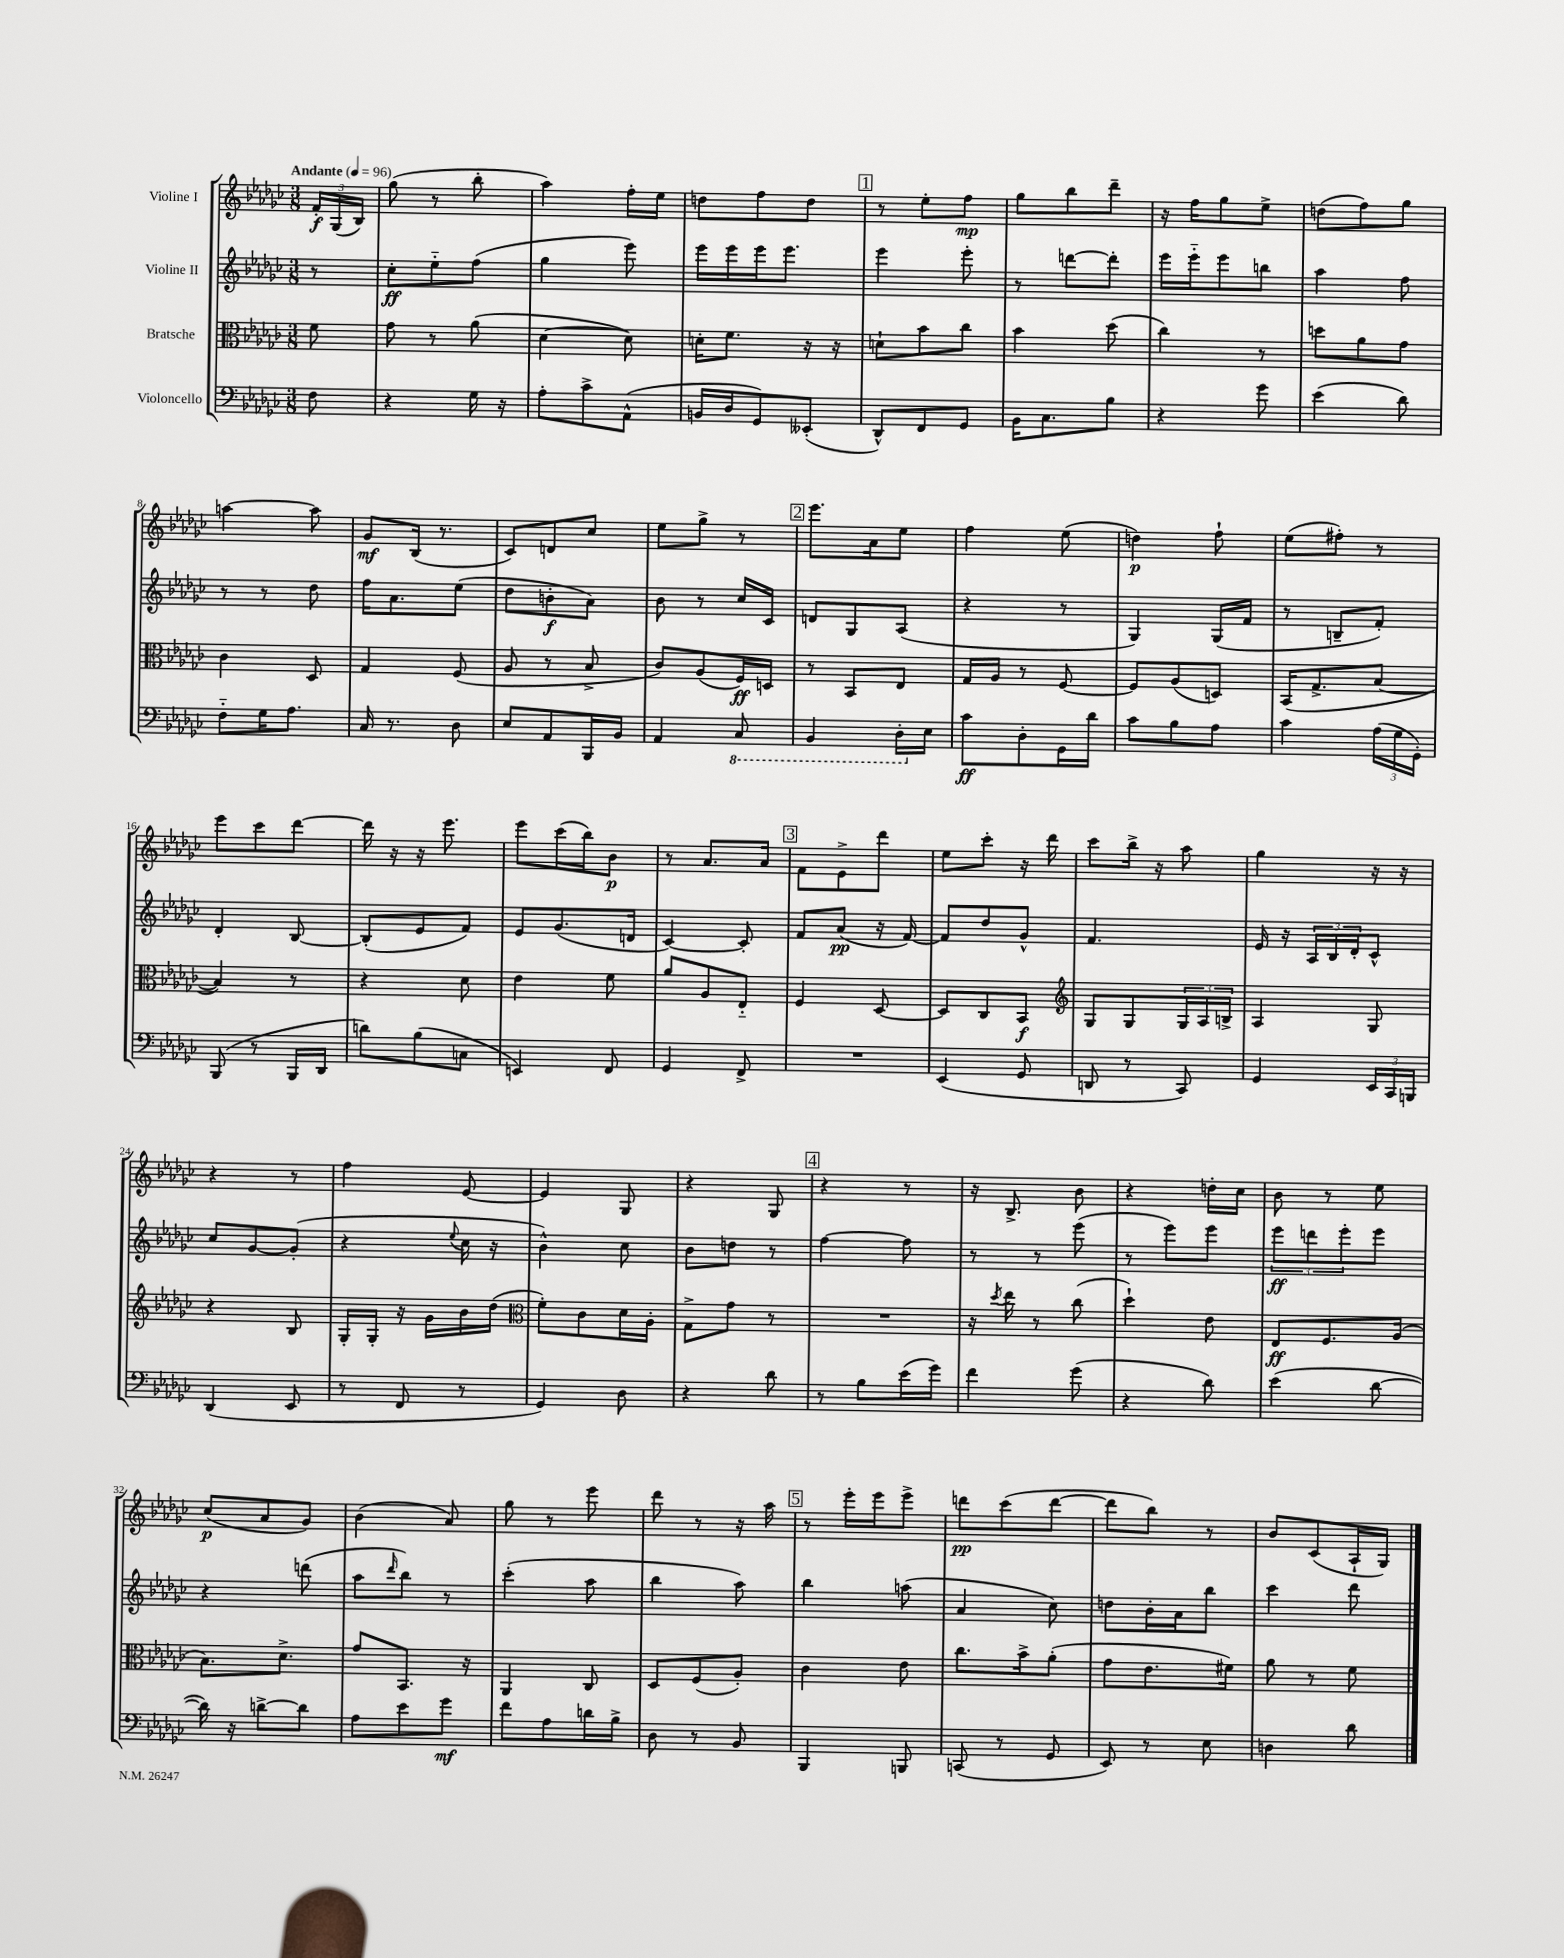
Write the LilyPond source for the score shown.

<<
\new StaffGroup <<
\new Staff = "s0" \with { instrumentName = "Violine I" } {
    \clef treble \key ges \major \numericTimeSignature \time 3/8 \partial 8 \tempo "Andante" 4 = 96
    \tuplet 3/2 { f'16-.\f ges16( bes16) } |
    ges''8( r8 bes''8-. |
    aes''4) f''16-. ees''16 |
    d''8 f''8 d''8 |
    \mark \markup { \box "1" } r8 ees''8-. f''8\mp |
    ges''8 bes''8 des'''8-- |
    r16 f''16 ges''8 ees''8-> |
    d''8( f''8) ges''8 |
    a''4~ a''8 |
    ges'8\mf bes16( r8. |
    ces'8) d'8 ces''8 |
    ees''8 ges''8-> r8 |
    \mark \markup { \box "2" } ees'''8. aes'16 ees''8 |
    f''4 ees''8( |
    d''4\p) f''8-! |
    ees''8( fis''8-.) r8 |
    ees'''8 ces'''8 des'''8~ |
    des'''16 r16 r16 ees'''8. |
    ees'''8 ces'''16( bes''16) bes'8\p |
    r8 aes'8. aes'16 |
    \mark \markup { \box "3" } f'8 ees'8-> des'''8 |
    ees''8 ces'''8-. r16 des'''16 |
    ces'''8 bes''16-> r16 aes''8 |
    ges''4 r16 r16 |
    r4 r8 |
    f''4 ees'8~ |
    ees'4 ges8 |
    r4 ges8 |
    \mark \markup { \box "4" } r4 r8 |
    r16 bes8.-> bes'8 |
    r4 d''16-. ces''16 |
    bes'8 r8 ees''8 |
    ces''8\p( aes'8 ges'8) |
    bes'4( aes'8) |
    ges''8 r8 ees'''8 |
    des'''8 r8 r16 aes''16 |
    \mark \markup { \box "5" } r8 ees'''16-. ees'''16 ees'''8-> |
    d'''8\pp ces'''8( d'''8~ |
    d'''8 bes''8) r8 |
    bes'8 ces'8( aes16-! ges16) \bar "|." |
}
\new Staff = "s1" \with { instrumentName = "Violine II" } {
    \clef treble \key ges \major \numericTimeSignature \time 3/8 \partial 8
    r8 |
    ces''8-.\ff ees''8-_ f''8( |
    ges''4 ees'''8) |
    ees'''16 ees'''16 ees'''16 ees'''8. |
    \mark \markup { \box "1" } ees'''4 ees'''8-. |
    r8 d'''8~ d'''8-. |
    ees'''16 ees'''16-_ ees'''8 b''8 |
    aes''4 f''8 |
    r8 r8 des''8 |
    f''16 aes'8. ees''8( |
    des''8 b'8-.\f aes'8) |
    bes'8 r8 ces''16 ces'16 |
    \mark \markup { \box "2" } d'8 ges8 aes8( |
    r4 r8 |
    ges4) ges16( f'16 |
    r8 b8-- f'8-.) |
    des'4-. bes8~ |
    bes8-.( ees'8 f'8) |
    ees'8 ges'8.( d'16 |
    ces'4~) ces'8-. |
    \mark \markup { \box "3" } f'8 aes'8\pp( r16 f'16~) |
    f'8 des''8 ges'8-^ |
    f'4. |
    ees'16 r16 \tuplet 3/2 { aes16 bes16 des'16-. } ces'8-^ |
    ces''8 ges'8~ ges'8-.( |
    r4 \appoggiatura { ees''8 } ces''16 r16 |
    bes'4-^) ces''8 |
    bes'8 d''8 r8 |
    \mark \markup { \box "4" } f''4~ f''8 |
    r8 r8 ees'''8( |
    r8 ees'''8) ees'''8 |
    \tuplet 3/2 { ees'''8\ff d'''8 ees'''8-. } ees'''8 |
    r4 d'''8( |
    aes''8 \grace { des'''16 } bes''8) r8 |
    ces'''4-.( aes''8 |
    bes''4 aes''8) |
    \mark \markup { \box "5" } bes''4 a''8( |
    aes'4 ces''8) |
    d''8 bes'16-. aes'16 bes''8 |
    ces'''4 des'''8 \bar "|." |
}
\new Staff = "s2" \with { instrumentName = "Bratsche" } {
    \clef alto \key ges \major \numericTimeSignature \time 3/8 \partial 8
    f'8 |
    ges'8 r8 aes'8( |
    des'4~ des'8) |
    d'16-. f'8. r16 r16 |
    \mark \markup { \box "1" } d'8-! bes'8 ces''8 |
    bes'4 des''8( |
    ces''4) r8 |
    d''8 aes'8 ges'8 |
    ces'4 des8 |
    ges4 f8( |
    aes8 r8 bes8-> |
    ces'8) aes8( f16\ff) d16 |
    \mark \markup { \box "2" } r8 bes,8 ees8 |
    ges16 aes16 r8 f8~ |
    f8 aes8( d8) |
    bes,16( ges8.-> bes8~ |
    bes4) r8 |
    r4 des'8 |
    ees'4 f'8 |
    aes'8 aes8 ees8-_ |
    \mark \markup { \box "3" } f4 des8~ |
    des8 ces8 bes,8\f |
    \clef treble ges8 ges8 \tuplet 3/2 { ges16 aes16 b16-> } |
    aes4 ges8 |
    r4 bes8 |
    ges16-. ges16-. r16 ges'16 bes'16 des''16( |
    \clef alto f'8-.) ces'8 des'16 aes16-. |
    ges8-> ges'8 r8 |
    \mark \markup { \box "4" } R4. |
    r16 \acciaccatura { des''8 } ees''16 r8 ces''8( |
    des''4-!) ees'8 |
    ees8\ff f8. aes16( |
    bes8.) des'8.-> |
    ges'8 bes,8. r16 |
    aes,4 ces8 |
    des8 f8( aes8-.) |
    \mark \markup { \box "5" } ces'4 ees'8 |
    ces''8. bes'16-> aes'8-.( |
    ges'8 ees'8. fis'16) |
    aes'8 r8 f'8 \bar "|." |
}
\new Staff = "s3" \with { instrumentName = "Violoncello" } {
    \clef bass \key ges \major \numericTimeSignature \time 3/8 \partial 8
    f8 |
    r4 ges16 r16 |
    aes8-. ces'8-> aes,8-^( |
    b,16 des16 ges,8) eeses,8-.( |
    \mark \markup { \box "1" } des,8-^) f,8 ges,8 |
    bes,16 ces8. bes8 |
    r4 ges'8 |
    ees'4( des'8) |
    f8-_ ges16 aes8. |
    ces16 r8. des8 |
    ees8 aes,8 bes,,16 bes,16 |
    aes,4 \ottava #-1 ces,8 |
    \mark \markup { \box "2" } bes,,4 des,16-. \ottava #0 ees16 |
    ces'8\ff des8-. ges,16 des'16 |
    ces'8 bes8 aes8 |
    ces'4 \tuplet 3/2 { aes16( ges16 ges,16-.) } |
    bes,,8( r8 bes,,16 des,16 |
    d'8) bes8( c8 |
    e,4) f,8 |
    ges,4 f,8-> |
    \mark \markup { \box "3" } R4. |
    ees,4( ges,8 |
    d,8 r8 ces,8) |
    ges,4 \tuplet 3/2 { ees,16 ces,16 b,,16 } |
    des,4( ees,8 |
    r8 f,8 r8 |
    ges,4) des8 |
    r4 des'8 |
    \mark \markup { \box "4" } r8 bes8 ees'16( ges'16) |
    f'4 ges'8( |
    r4 des'8) |
    ees'4( des'8~ |
    des'16) r16 d'8~-> d'8 |
    aes8 ees'8 ges'8\mf |
    f'8 aes8 d'16 bes16-> |
    des8 r8 bes,8 |
    \mark \markup { \box "5" } bes,,4 b,,8 |
    c,8( r8 ges,8 |
    ees,8) r8 ees8 |
    d4 des'8 \bar "|." |
}
>>
>>
